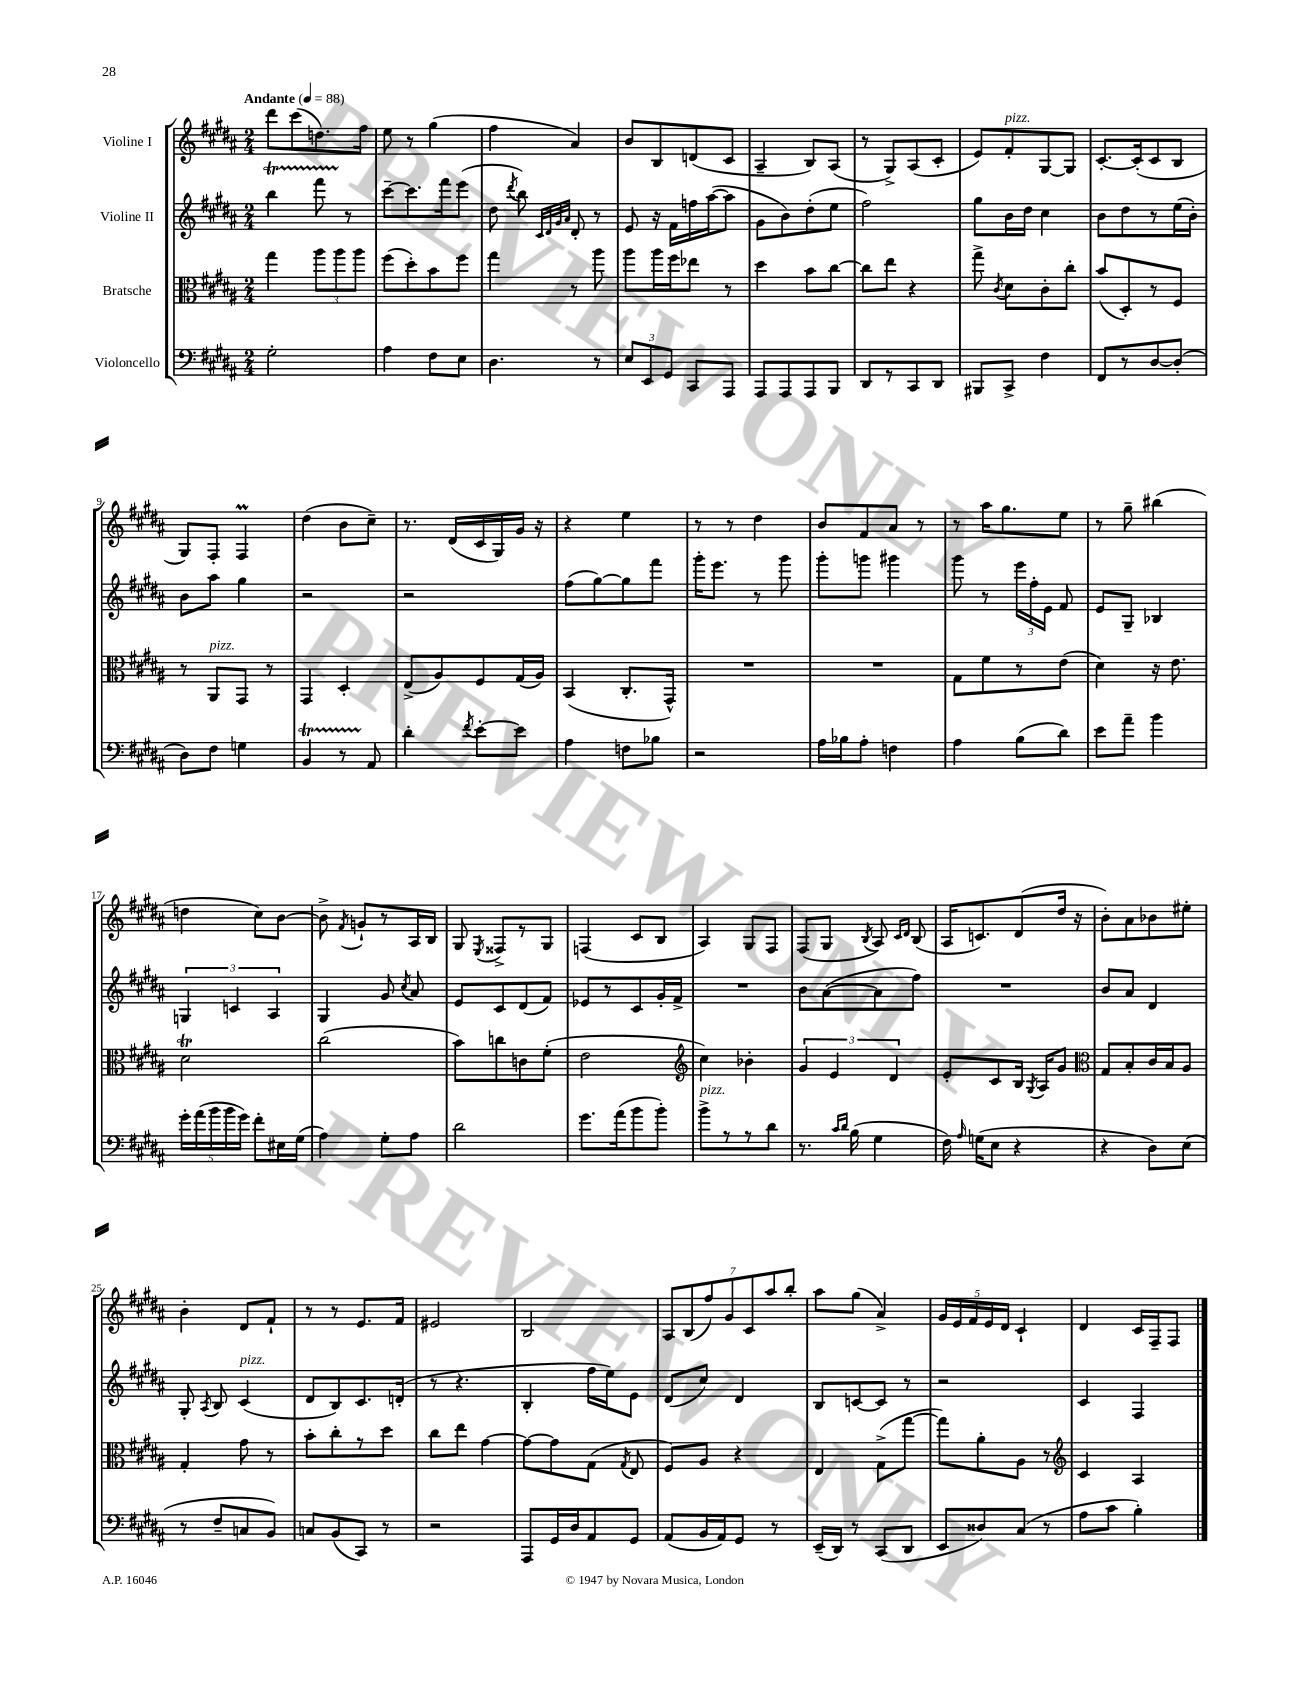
<<
\new StaffGroup <<
\new Staff = "s0" \with { instrumentName = "Violine I" } {
    \clef treble \key b \major \numericTimeSignature \time 2/4 \tempo "Andante" 4 = 88
    \autoBeamOff dis'''8[ cis'''8( d''8.) fis''16] |
    e''8 r8 gis''4( |
    fis''4 ais'4) |
    b'8[ b8 d'8( cis'8] |
    ais4-- b8[) ais8]( |
    r8 gis8[->) ais8( cis'8]-. |
    e'8[) fis'8-.^\markup { \italic "pizz." } gis8~ gis8] |
    cis'8.[~-. cis'16-.( cis'8 b8] |
    gis8[) fis8]-. fis4\prall |
    dis''4( b'8[ cis''8]--) |
    r8. dis'16[( cis'16 gis16) gis'16] r16 |
    r4 e''4 |
    r8 r8 dis''4 |
    b'8[ fis'8 ais'8] r8 |
    r8 ais''16[ gis''8. e''8] |
    r8 gis''8-- bis''4( |
    d''4 cis''8[) b'8]~ |
    b'8-> \acciaccatura { fis'8 } g'8[-! r8 ais16 b16] |
    gis8 \acciaccatura { e8 } fisis8[-> r8 gis8] |
    f4( cis'8[ b8] |
    ais4) gis8[ fis8] |
    fis8[( gis8] \acciaccatura { b8 } ais8) \grace { cis'16[ dis'16] } b8( |
    ais16[ c'8.) dis'8( dis''16] r16 |
    b'8[-.) ais'8 bes'8 eis''8]-. |
    b'4-. dis'8[ fis'8]-! |
    r8 r8 e'8.[ fis'16] |
    eis'2 |
    b2 |
    \tuplet 7/4 { ais8[ b8( fis''8) gis'8 cis'8 ais''8 b''8]-. } |
    ais''8[ gis''8]( ais'4->) |
    \tuplet 5/4 { gis'16[ e'16 fis'16 e'16 dis'16] } cis'4-! |
    dis'4 cis'16[ fis16-- fis8] \bar "|." |
}
\new Staff = "s1" \with { instrumentName = "Violine II" } {
    \clef treble \key b \major \numericTimeSignature \time 2/4
    \autoBeamOff b''4\startTrillSpan fis'''8 r8\stopTrillSpan |
    cis'''8[~-- cis'''8. fis'''16 e'''8]( |
    dis''8 \acciaccatura { dis'''8 } b''8) \grace { cis'32[ dis'32 gis'32 ais'32] } dis'8-. r8 |
    e'8 r16 fis'16[ f''16 ais''16~( ais''8] |
    gis'8[ b'8) dis''8-.( e''8] |
    fis''2) |
    gis''8[ b'16 dis''16] cis''4 |
    b'8[ dis''8 r8 e''16( b'16]-.) |
    b'8[ ais''8] gis''4 |
    r2 |
    r2 |
    fis''8[( gis''8~) gis''8 fis'''8] |
    gis'''16[-. e'''8.] r8 gis'''8 |
    gis'''8[-. g'''8] gis'''4 |
    gis'''8 r8 \tuplet 3/2 { e'''16[ fis''16-. e'16] } fis'8 |
    e'8[ gis8]-- bes4 |
    \tuplet 3/2 { g4 c'4 ais4 } |
    gis4 gis'8 \acciaccatura { cis''8 } ais'8 |
    e'8[ cis'8 dis'8( fis'8]) |
    ees'8[ r8 cis'8 gis'16-. fis'16]-> |
    R2 |
    b'8[ ais'8~( ais'8 fis''8]) |
    R2 |
    b'8[ ais'8] dis'4 |
    gis8-. \acciaccatura { ais8 } b8 cis'4^\markup { \italic "pizz." }( |
    dis'8[ b8) cis'8. d'16]-.( |
    r8 r4. |
    b4-. fis''16[ e''16) e'8] |
    dis'8[( cis''8]) dis'4 |
    b8[ c'8~ c'8] r8 |
    r2 |
    cis'4 fis4 \bar "|." |
}
\new Staff = "s2" \with { instrumentName = "Bratsche" } {
    \clef alto \key b \major \numericTimeSignature \time 2/4
    \autoBeamOff gis''4 \tuplet 3/2 { ais''8[ ais''8 ais''8] } |
    fis''8[( dis''8-.) b'8 fis''8] |
    gis''4 r8 ais''8 |
    ais''8[ ais''16 fis''16 ees''8] r8 |
    dis''4 b'8[ cis''8]~ |
    cis''8[ e''8] r4 |
    gis''8-> \acciaccatura { cis'8 } dis'8[ cis'8-. cis''8]-. |
    b'8[( dis8-.) r8 fis8] |
    r8 ais,8[^\markup { \italic "pizz." } gis,8] r8 |
    gis,4 dis4-. |
    e8[->( ais8) fis8 gis16( ais16]) |
    b,4( cis8.[-. gis,16]-^) |
    R2 |
    R2 |
    gis8[ fis'8 r8 e'8]( |
    dis'4) r16 e'8. |
    dis'2\trill |
    cis''2( |
    b'8[) c''8 c'8 fis'8]-.( |
    e'2 |
    \clef treble cis''4) bes'4-. |
    \tuplet 3/2 { gis'4 e'4 dis'4 } |
    e'8[-. cis'8 b16] \acciaccatura { gis8 } ais16[ gis'8] |
    \clef alto gis8[ b8-. cis'16 b16 ais8] |
    gis4-. gis'8 r8 |
    b'8[-. cis''8-. r8 dis''8] |
    cis''8[ e''8] gis'4~ |
    gis'8[~ gis'8 gis8]( \acciaccatura { gis8 } e8 |
    fis8[) ais8] r4 |
    e4 gis8[->( gis''8]~ |
    gis''8[) ais'8-. ais8] r8 |
    \clef treble cis'4 ais4 \bar "|." |
}
\new Staff = "s3" \with { instrumentName = "Violoncello" } {
    \clef bass \key b \major \numericTimeSignature \time 2/4
    \autoBeamOff gis2-. |
    ais4 fis8[ e8] |
    dis4. r8 |
    \tuplet 3/2 { e8[ e,8 gis,8] } cis,8[ ais,,8] |
    ais,,8[ ais,,8 ais,,8 b,,8] |
    dis,8[ r8 cis,8 dis,8] |
    bis,,8[ cis,8]-> fis4 |
    fis,8[ r8 dis8~ dis8]-.( |
    dis8[) fis8] g4 |
    b,4\startTrillSpan r8 ais,8\stopTrillSpan |
    dis'4-. \acciaccatura { fis'8 } e'8[~-. e'8] |
    ais4 f8[ bes8] |
    r2 |
    ais16[ bes16 ais8]-. f4 |
    ais4 b8[( dis'8]) |
    e'8[ ais'8]-- b'4 |
    \tuplet 5/4 { gis'16[-. ais'16( b'16 b'16 gis'16]) } fis'8[-. eis16 gis16]( |
    ais4) gis8[-. ais8] |
    dis'2 |
    gis'8.[ ais'16( b'8 b'8]-.) |
    b'8[->^\markup { \italic "pizz." } r8 r8 dis'8] |
    r8. \grace { cis'16[ dis'16] } b16( gis4 |
    fis16) \grace { ais16 } g16[( e8] r4 |
    r4 dis8[) e8]( |
    r8 fis8[-- c8 b,8]) |
    c8[ b,8( cis,8]) r8 |
    r2 |
    ais,,8[ gis,16 dis16 ais,8 gis,8] |
    ais,8[( b,16 ais,16) gis,8] r8 |
    e,16[--( dis,16]) r8 cis,8[( dis,8] |
    e,8[ disis8) cis8]( r8 |
    ais8[ cis'8] b4-.) \bar "|." |
}
>>
>>
